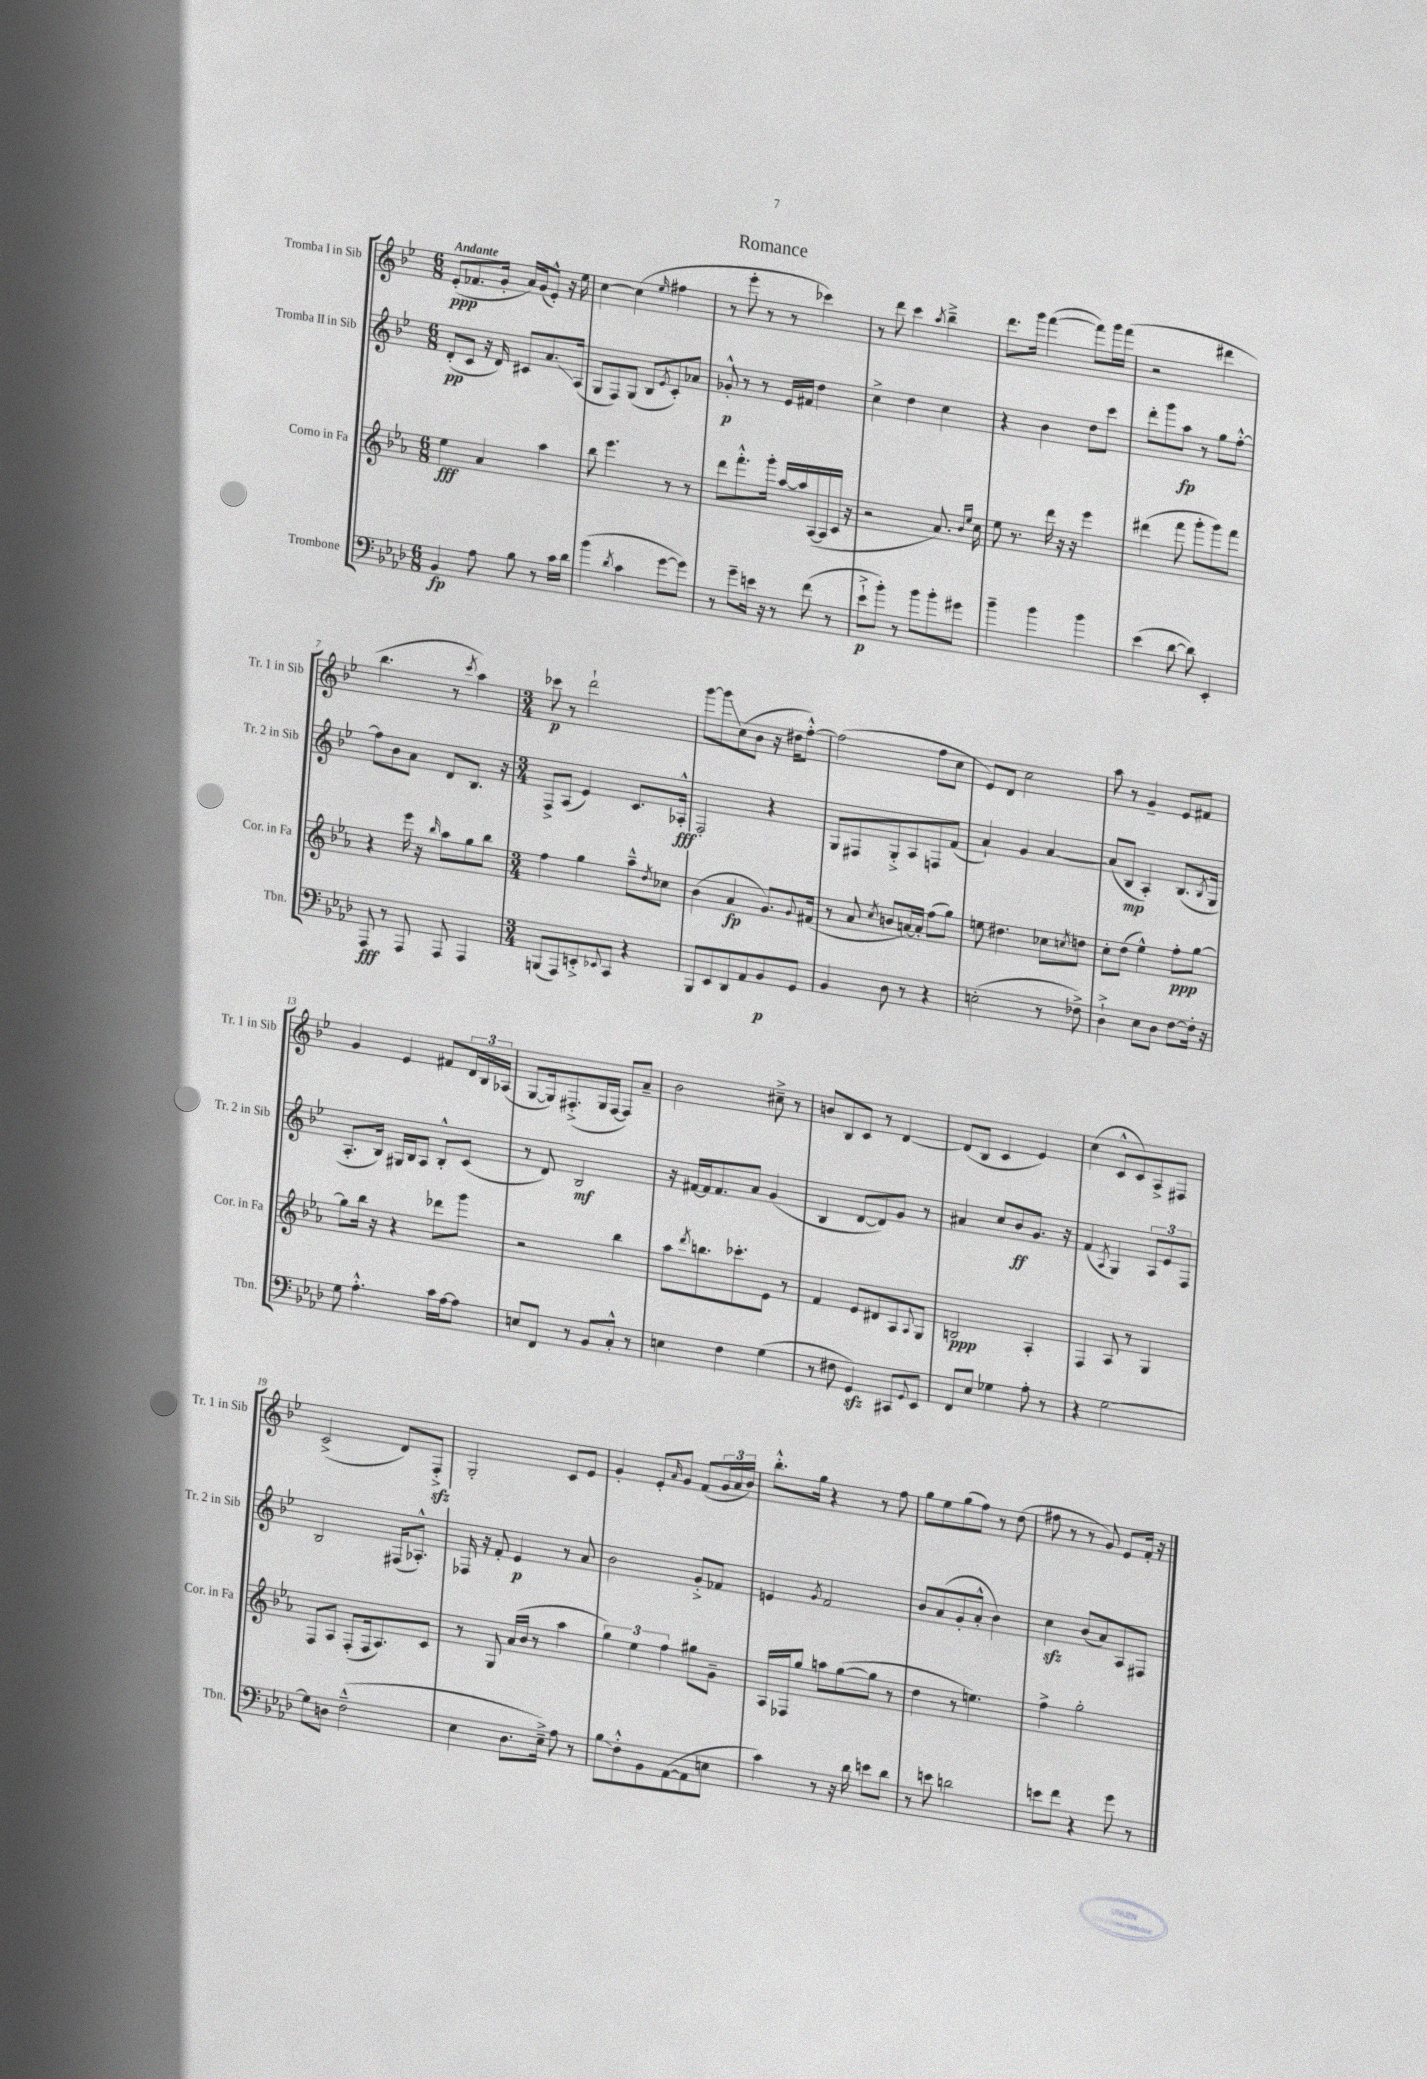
\header { title = "Romance" }
<<
\new StaffGroup <<
\new Staff = "s0" \with { instrumentName = "Tromba I in Sib" shortInstrumentName = "Tr. 1 in Sib" } {
    \clef treble \key bes \major \numericTimeSignature \time 6/8 \tempo "Andante"
    ees'8-.\ppp( fes'8. g'16-. a'16) g'16( ees'8-.-^) r16 ees''16 |
    c''4~ c''4( \grace { ees''16 } fis''4 |
    r8 ees'''8-. r8 r8 ces'''4) |
    r8 d'''8 c'''4 \acciaccatura { a''8 } bes''4---> |
    d'''8. g'''16 f'''4~( f'''8) g'''16 f'''16( |
    r2 dis'''4 |
    bes''4. r8 \acciaccatura { c'''8 } a''4) |
    \numericTimeSignature \time 3/4 ces'''8\p r8 d'''2-! |
    g'''8~ g'''8\glissando c''8( bes'8 r16 dis''16 f''8~-.-^) |
    f''2( f''8 c''8 |
    ees'8) d'8 c''2 |
    a''8 r8 g'4-- ees'8 fis'8 |
    g'4 ees'4 fis'8 \tuplet 3/2 { d'16 bes16 aes16( } |
    g8~ g16) fis8.-.->( g16 fis16~ fis8) a'8-- |
    bes'2 cis''8---> r8 |
    b'8 bes8 c'8 r8 d'4~ |
    d'8( bes8 c'4 ees'4) |
    c''4( c'8-^ c'8) a8-> fis8 |
    c'2->( d'8) f8-.->\sfz |
    g2-. c'8 ees'8 |
    g'4-. ees'8-. \grace { a'16 } g'8 f'8( \tuplet 3/2 { g'16 a'16 bes'16) } |
    bes''8.-.-^ g''16 r4 r8 f''8 |
    g''8 ees''8 g''8( f''8) r8 d''8( |
    fis''8 r8 r8 g'8) ees'8 f'16-. r16 \bar "|." |
}
\new Staff = "s1" \with { instrumentName = "Tromba II in Sib" shortInstrumentName = "Tr. 2 in Sib" } {
    \clef treble \key bes \major \numericTimeSignature \time 6/8
    d'8-.\pp( c'8 r16 d'16) cis'8 a'8.\glissando a16( |
    g8 f8) g8( bes8 \acciaccatura { ees'8 } c'8-.) aes'8 |
    ges'8-.-^\p r8 r8 ees'16 fis'16 d''4 |
    c''4-> d''4 c''4 |
    r4 bes'4 d''8 c'''8 |
    d'''8-. g'''8 a''8\fp r8 g''8 f''8~-.-^ |
    f''8 bes'8 a'8 d'8 bes8. r16 |
    \numericTimeSignature \time 3/4 f8-> a8( ees'4) c'8. aes16-.-^\fff |
    f2-. r4 |
    g8 fis8 g8-.-> a8 f8 f'8( |
    a'4-!) g'4 a'4~ |
    a'8( bes8\mp a4-.) bes8.( \acciaccatura { bes8 } g16 |
    a8.-. bes16) gis16 bes16 a8 bes8-.-^ c'8( |
    r8 d'8) bes2\mf |
    r16 fis'16~ fis'16 fis'8. a'8 g'4( |
    bes4 d'8~ d'8) g'8 r8 |
    ais'4 c''8 bes'8\ff g'8. r16 |
    f'4( \acciaccatura { a8 } g4) \tuplet 3/2 { a8 ees'8 f8 } |
    bes2 fis16( aes8.-.-^) |
    fes16 r16 f'8-. ees'4\p r8 a'8 |
    bes'2 g'8-.-> fes'8 |
    e'4 \acciaccatura { g'8 } f'2 |
    bes'8 a'8( g'8-. a'8-.-^ bes'4) |
    c''4\sfz bes'8( a'8) a8 fis8 \bar "|." |
}
\new Staff = "s2" \with { instrumentName = "Corno in Fa" shortInstrumentName = "Cor. in Fa" } {
    \clef treble \key ees \major \numericTimeSignature \time 6/8
    ees''4\fff aes'4 aes''4 |
    bes''8 ees'''4. r8 r8 |
    d'''8 f'''8.-.-^ g'''16-. aes''16~ aes''16 aes16~( aes16 c'16 r16 |
    r2 aes'8.) \grace { bes'16 ees''16 } c''16 |
    ees''8 r8. d'''16 r16 r16 ees'''4 |
    dis'''4( f'''8 g'''8-. g'''8) f'''8 |
    r4 ees'''16 r16 \grace { bes''16 } aes''8 g''8 bes''8 |
    \numericTimeSignature \time 3/4 f''4 g''4 aes''8---^ \acciaccatura { d''8 } ces''8 |
    bes'4( aes'4\fp g'8.) \appoggiatura { g'8 } fis'16( |
    r8 aes'8 \acciaccatura { c''8 } b'8 a'16~) a'16-. f''8( g''8) |
    e''8 dis''4. ces''8 \acciaccatura { c''8 } d''8 |
    c''8-. d''8( ees''4-^) f''8-.\ppp g''8~ |
    g''8 bes''16 r16 r4 des'''8 g'''8 |
    r2 bes''4 |
    aes''8 \acciaccatura { d'''8 } b''8. ces'''8.-. ees'8 r8 |
    f'4 ees'8 dis'8 aes8 \appoggiatura { aes8 } g8 |
    b2\ppp aes4-. |
    f4 aes8 r8 g4 |
    f8 aes8 f8-.( f16 aes8.) c'8 |
    r8 g8 aes'16( bes'16 r8 aes''4 |
    \tuplet 3/2 { g''4) ees''4 f''4 } gis''8 g'8-- |
    aes16 fes16 g''8 a''8 g''8~( g''8 r8 |
    d''4 r8 e''4.) |
    f''4-> g''2-. \bar "|." |
}
\new Staff = "s3" \with { instrumentName = "Trombone" shortInstrumentName = "Tbn." } {
    \clef bass \key aes \major \numericTimeSignature \time 6/8
    bes,4\fp aes8 bes8 r8 c'16 des'16 |
    bes'4( \acciaccatura { des'8 } c'4 g'8~ g'8) |
    r8 g'8-- e'16 r16 r8 f'8( r8 |
    ees'8-!->\p bes'8-.) r8 bes'8 bes'8-. gis'8 |
    bes'4-- bes'4 bes'4 |
    ees'4( des'8~ des'8) ees,4-. |
    aes,,8\fff r8 aes,,8 aes,,8 aes,,4 |
    \numericTimeSignature \time 3/4 b,,8( aes,,8) e,8-.-> \appoggiatura { ees,8 } c,8 r4 |
    bes,,8 ees,8 des,8 aes,8 bes,8\p g,8 |
    bes,4 des8 r8 r4 |
    e2-.( r8 fes8->) |
    des4-!-> ees8 des8 f8~ f16-. r16 |
    g8 aes4.-.-^ c'16 aes16~ aes8 |
    e8 f,8 r8 bes,8 c8-.-^ r8 |
    e4 f4 g4( |
    r8 fis8 g,4\sfz) cis,8 \appoggiatura { g,8 } ees,8 |
    f,8 ees8 ges4 aes8-. r8 |
    r4 g2~ |
    g8 d8 f2---^( |
    ees4 des8. ees16--->) aes8 r8 |
    bes8\glissando f8-.-^ bes,8 aes,8~( aes,8 e8 |
    c'4) r8 r16 des'16 e'8 des'8 |
    r8 e'8 d'2 |
    e'8 f'8 r4 g'8 r8 \bar "|." |
}
>>
>>
